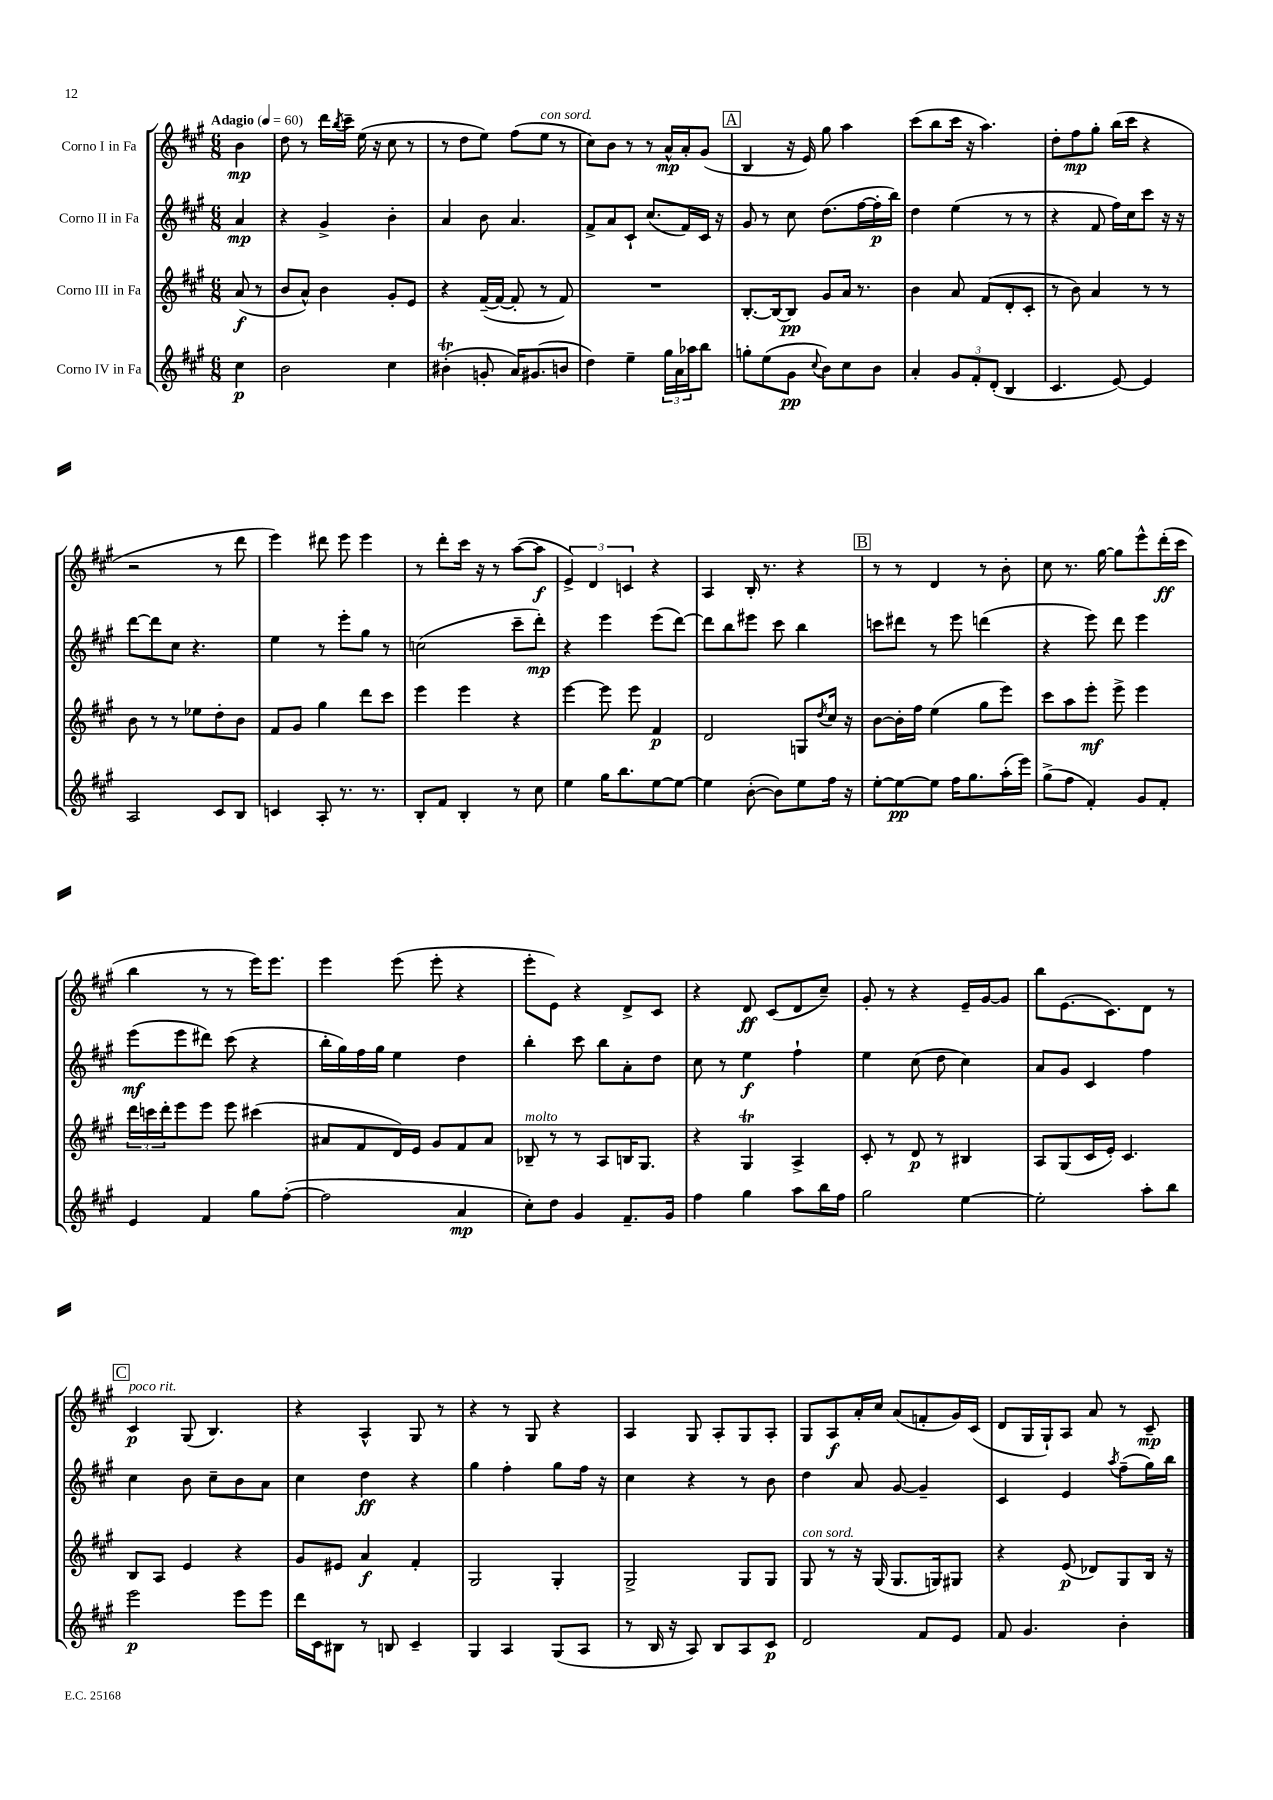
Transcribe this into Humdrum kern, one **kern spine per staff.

**kern	**dynam	**kern	**dynam	**kern	**dynam	**kern	**dynam
*part4	*part4	*part3	*part3	*part2	*part2	*part1	*part1
*staff4	*staff4	*staff3	*staff3	*staff2	*staff2	*staff1	*staff1
*I"Corno IV in Fa	*	*I"Corno III in Fa	*	*I"Corno II in Fa	*	*I"Corno I in Fa	*
*clefG2	*	*clefG2	*	*clefG2	*	*clefG2	*
*k[f#c#g#]	*	*k[f#c#g#]	*	*k[f#c#g#]	*	*k[f#c#g#]	*
*M6/8	*	*M6/8	*	*M6/8	*	*M6/8	*
*MM60	*	*MM60	*	*MM60	*	*MM60	*
=	=	=	=	=	=	=	=
!	!	!	!	!	!	!LO:TX:a:B:t=Adagio	!
4cc#\	p	(8a/	f	4a/	mp	4b\	mp
.	.	8r	.	.	.	.	.
=1	=1	=1	=1	=1	=1	=1	=1
2b\	.	8b/L	.	4r	.	8dd\	.
.	.	8a^^/J)	.	.	.	8r	.
.	.	4b\	.	4g#^/	.	16ddd\LL	.
.	.	.	.	.	.	8qbb/	.
.	.	.	.	.	.	16ccc#~\JJ	.
.	.	.	.	.	.	(16ee\	.
.	.	.	.	.	.	16r	.
4cc#\	.	8g#'/L	.	4b'\	.	8cc#\	.
.	.	8e/J	.	.	.	8r	.
=2	=2	=2	=2	=2	=2	=2	=2
(4b#Xt'\	.	4r	.	4a/	.	8r	.
.	.	.	.	.	.	8dd\L	.
8gn'/	.	([16f#~/LL	.	8b\	.	8ee\J)	.
.	.	16f#/JJ_	.	.	.	.	.
16a/KL)	.	8f#'/]	.	4.a/	.	(8ff#\L	.
(8.g#X/	.	.	.	.	.	.	.
!	!	!	!	!	!	!LO:TX:a:i:t=con sord.	!
.	.	8r	.	.	.	8ee\J	.
8bn/J	.	8f#/)	.	.	.	8r	.
=3	=3	=3	=3	=3	=3	=3	=3
4dd\)	.	2.r	.	8f#^/L	.	8cc#\L)	.
.	.	.	.	8a/	.	8b\J	.
4ee~\	.	.	.	8c#`/J	.	8r	.
.	.	.	.	(8.cc#/L	.	8r	.
24gg#\LL	.	.	.	.	.	16a^^/LL	mp
24a\	.	.	.	.	.	.	.
.	.	.	.	16f#/L)	.	16a'/J	.
24aa-X\J	.	.	.	.	.	.	.
8bb\J	.	.	.	16c#/JJ	.	(8g#/J	.
.	.	.	.	16r	.	.	.
!!LO:REH:place=s1:t=A
=4	=4	=4	=4	=4	=4	=4	=4
8ggn'\L	.	[8.B'/L	.	8g#/	.	4B/	.
(8ee\	.	.	.	8r	.	.	.
.	.	16B/k_	.	.	.	.	.
8g#\J	pp	8B/J]	pp	8cc#\	.	16r	.
.	.	.	.	.	.	16e/)	.
8qqcc#/	.	.	.	.	.	.	.
8b\L)	.	8g#/L	.	(8.dd\L	.	8gg#\	.
8cc#\	.	16a/Jk	.	.	.	4aa\	.
.	.	8.r	.	[16ff#\L	.	.	.
8b\J	.	.	.	16ff#'\]	p	.	.
.	.	.	.	16bb\JJ)	.	.	.
=5	=5	=5	=5	=5	=5	=5	=5
4a'/	.	4b\	.	4dd\	.	(8ccc#\L	.
.	.	.	.	.	.	8bb\	.
12g#/L	.	8a/	.	(4ee\	.	16ccc#\Jk	.
.	.	.	.	.	.	16r	.
12f#'/	.	.	.	.	.	.	.
.	.	(8f#/L	.	.	.	4.aa\)	.
(12d'/J	.	.	.	.	.	.	.
4B/	.	8d'/	.	8r	.	.	.
.	.	8c#'/J	.	8r	.	.	.
=6	=6	=6	=6	=6	=6	=6	=6
4.c#/	.	8r	.	4r	.	8dd'\L	.
.	.	8b\)	.	.	.	8ff#\	mp
.	.	4a/	.	8f#/	.	8gg#'\J	.
[8e/)	.	.	.	16ff#\LL)	.	(16bb\LL	.
.	.	.	.	16cc#\J	.	16ccc#\JJ	.
4e/]	.	8r	.	8ccc#\J	.	4r	.
.	.	8r	.	16r	.	.	.
.	.	.	.	16r	.	.	.
!!LO:LB:g=z
=7	=7	=7	=7	=7	=7	=7	=7
2A/	.	8b\	.	[8ddd\L	.	2r	.
.	.	8r	.	8ddd\]	.	.	.
.	.	8r	.	8cc#\J	.	.	.
.	.	8ee-X\L	.	4.r	.	.	.
8c#/L	.	8dd'\	.	.	.	8r	.
8B/J	.	8b\J	.	.	.	8ddd\	.
=8	=8	=8	=8	=8	=8	=8	=8
4cn/	.	8f#/L	.	4ee\	.	4eee\)	.
.	.	8g#/J	.	.	.	.	.
8A'/	.	4gg#\	.	8r	.	8ddd#X\	.
8.r	.	.	.	8eee'\L	.	8eee\	.
.	.	8ddd\L	.	8gg#\J	.	4eee\	.
8.r	.	.	.	.	.	.	.
.	.	8ccc#\J	.	8r	.	.	.
=9	=9	=9	=9	=9	=9	=9	=9
8B'/L	.	4eee\	.	(2ccn\	.	8r	.
8f#/J	.	.	.	.	.	8ddd'\L	.
4B'/	.	4eee\	.	.	.	16ccc#\Jk	.
.	.	.	.	.	.	16r	.
.	.	.	.	.	.	8r	.
8r	.	4r	.	8ccc#~\L	.	([8aa\L	.
8cc#\	.	.	.	8ddd'\J)	mp	8aa\J]	f
=10	=10	=10	=10	=10	=10	=10	=10
4ee\	.	[4eee\	.	4r	.	6e^/)	.
.	.	.	.	.	.	6d/	.
16gg#\KL	.	8eee\]	.	4eee\	.	.	.
8.bb\	.	.	.	.	.	.	.
.	.	.	.	.	.	6cn/	.
.	.	8eee\	.	.	.	.	.
[8ee\	.	4f#/	p	(8eee\L	.	4r	.
8ee\J_	.	.	.	[8ddd\J)	.	.	.
=11	=11	=11	=11	=11	=11	=11	=11
4ee\]	.	2d/	.	8ddd\L]	.	4A/	.
.	.	.	.	8bb\	.	.	.
([8b'\	.	.	.	8eee#X\J	.	16B'/	.
.	.	.	.	.	.	8.r	.
8b\L])	.	.	.	8ccc#\	.	.	.
8ee\	.	8Gn/L	.	4bb\	.	4r	.
.	.	8qdd/	.	.	.	.	.
16ff#\Jk	.	16cc#/Jk	.	.	.	.	.
16r	.	16r	.	.	.	.	.
!!LO:REH:place=s1:t=B
=12	=12	=12	=12	=12	=12	=12	=12
[8ee'\L	.	[8b\L	.	8cccn\L	.	8r	.
8ee\_	pp	16b'\L]	.	8ddd#X\J	.	8r	.
.	.	16ff#\JJ	.	.	.	.	.
8ee\J]	.	(4ee\	.	8r	.	4d/	.
16ff#\KL	.	.	.	8eee\	.	.	.
8.gg#\	.	.	.	.	.	.	.
.	.	8gg#\L	.	(4dddn\	.	8r	.
(16aa'\L	.	8eee\J)	.	.	.	8b'\	.
16eee\JJ)	.	.	.	.	.	.	.
=13	=13	=13	=13	=13	=13	=13	=13
(8gg#^\L	.	8ccc#\L	.	4r	.	8cc#\	.
8ff#\J	.	8aa\	.	.	.	8.r	.
4f#'/)	.	8eee'\J	mf	8eee\)	.	.	.
.	.	.	.	.	.	[16gg#\	.
.	.	8eee^\	.	8ddd\	.	8gg#\L]	.
8g#/L	.	4eee\	.	4eee\	.	8eee^^\	.
8f#'/J	.	.	.	.	.	(16ddd'\L	ff
.	.	.	.	.	.	16ccc#\JJ	.
!!LO:LB:g=z
=14	=14	=14	=14	=14	=14	=14	=14
4e/	.	24ddd\LL	.	(8eee\L	mf	4bb\	.
.	.	24cccn\	.	.	.	.	.
.	.	24ddd'\J	.	.	.	.	.
.	.	8eee\	.	8eee\	.	.	.
4f#/	.	8eee\J	.	8ddd#X\J)	.	8r	.
.	.	8eee\	.	(8ccc#\	.	8r	.
8gg#\L	.	(4ccc#X\	.	4r	.	16eee\KL)	.
.	.	.	.	.	.	8.eee\J	.
([8ff#'\J	.	.	.	.	.	.	.
=15	=15	=15	=15	=15	=15	=15	=15
2ff#\]	.	8a#X/L	.	16bb'\LL	.	4eee\	.
.	.	.	.	16gg#\)	.	.	.
.	.	8f#/	.	16ff#\	.	.	.
.	.	.	.	16gg#\JJ	.	.	.
.	.	16d/L)	.	4ee\	.	(8eee\	.
.	.	16e/JJ	.	.	.	.	.
.	.	8g#/L	.	.	.	8eee'\	.
4a/	mp	8f#/	.	4dd\	.	4r	.
.	.	8a#/J	.	.	.	.	.
=16	=16	=16	=16	=16	=16	=16	=16
!	!	!LO:TX:a:i:t=molto	!	!	!	!	!
8cc#'\L)	.	8B-X~/	.	4bb'\	.	8eee'\L	.
8dd\J	.	8r	.	.	.	8e\J)	.
4g#/	.	8r	.	8ccc#\	.	4r	.
.	.	8A/L	.	8bb\L	.	.	.
8.f#~/L	.	16Bn/K	.	8a'\	.	8d^/L	.
.	.	8.G#/J	.	.	.	.	.
.	.	.	.	8dd\J	.	8c#/J	.
16g#/Jk	.	.	.	.	.	.	.
=17	=17	=17	=17	=17	=17	=17	=17
4ff#\	.	4r	.	8cc#\	.	4r	.
.	.	.	.	8r	.	.	.
4gg#\	.	4G#t/	.	4ee\	f	8d/	ff
.	.	.	.	.	.	(8c#/L	.
8aa\L	.	4A^/	.	4ff#`\	.	8d/	.
16bb\L	.	.	.	.	.	8cc#~/J)	.
16ff#\JJ	.	.	.	.	.	.	.
=18	=18	=18	=18	=18	=18	=18	=18
2gg#\	.	8c#'/	.	4ee\	.	8g#'/	.
.	.	8r	.	.	.	8r	.
.	.	8d/	p	(8cc#\	.	4r	.
.	.	8r	.	8dd\	.	.	.
[4ee\	.	4B#X/	.	4cc#\)	.	16e~/LL	.
.	.	.	.	.	.	[16g#/J	.
.	.	.	.	.	.	8g#/J]	.
=19	=19	=19	=19	=19	=19	=19	=19
2ee'\]	.	8A/L	.	8a/L	.	8bb\L	.
.	.	(8G#/	.	8g#/J	.	(8.e\	.
.	.	16c#/L	.	4c#/	.	.	.
.	.	16e'/JJ)	.	.	.	8.c#\)	.
.	.	4.c#/	.	.	.	.	.
8aa'\L	.	.	.	4ff#\	.	8d\J	.
8bb\J	.	.	.	.	.	8r	.
!!LO:LB:g=z
!!LO:REH:place=s1:t=C
=20	=20	=20	=20	=20	=20	=20	=20
!	!	!	!	!	!	!LO:TX:a:i:t=poco rit.	!
2eee\	p	8B/L	.	4cc#\	.	4c#/	p
.	.	8A/J	.	.	.	.	.
.	.	4e/	.	8b\	.	(8G#/	.
.	.	.	.	8cc#~\L	.	4.B/)	.
8eee\L	.	4r	.	8b\	.	.	.
8eee\J	.	.	.	8a\J	.	.	.
=21	=21	=21	=21	=21	=21	=21	=21
16ddd\LL	.	8g#/L	.	4cc#\	.	4r	.
16c#\J	.	.	.	.	.	.	.
8B#X\J	.	8e#X/J	.	.	.	.	.
8r	.	4a/	f	4dd\	ff	4A^^/	.
8Bn/	.	.	.	.	.	.	.
4c#~/	.	4f#'/	.	4r	.	8G#/	.
.	.	.	.	.	.	8r	.
=22	=22	=22	=22	=22	=22	=22	=22
4G#/	.	2G#/	.	4gg#\	.	4r	.
4A/	.	.	.	4ff#'\	.	8r	.
.	.	.	.	.	.	8G#/	.
(8G#/L	.	4G#'/	.	8gg#\L	.	4r	.
8A/J	.	.	.	16ff#\Jk	.	.	.
.	.	.	.	16r	.	.	.
=23	=23	=23	=23	=23	=23	=23	=23
8r	.	2G#^/	.	4cc#\	.	4A/	.
16B/	.	.	.	.	.	.	.
16r	.	.	.	.	.	.	.
8A/)	.	.	.	4r	.	8G#/	.
8B/L	.	.	.	.	.	8A'/L	.
8A/	.	8G#/L	.	8r	.	8G#/	.
8c#/J	p	8G#/J	.	8b\	.	8A'/J	.
=24	=24	=24	=24	=24	=24	=24	=24
!	!	!LO:TX:a:i:t=con sord.	!	!	!	!	!
2d/	.	8G#/	.	4dd\	.	8G#/L	.
.	.	8r	.	.	.	8A/	f
.	.	16r	.	8a/	.	16a'/L	.
.	.	(16G#/	.	.	.	16cc#/JJ	.
.	.	8.G#/L	.	[8g#/	.	(8a/L	.
8f#/L	.	.	.	4g#~/]	.	8fn'/	.
.	.	16Gn/k)	.	.	.	.	.
8e/J	.	8G#X/J	.	.	.	16g#/L)	.
.	.	.	.	.	.	(16c#/JJ	.
=25	=25	=25	=25	=25	=25	=25	=25
8f#/	.	4r	.	4c#/	.	8d/L	.
4.g#/	.	.	.	.	.	16G#/L	.
.	.	.	.	.	.	16G#`/J)	.
.	.	(8e/	p	4e/	.	8A/J	.
.	.	8d-X/L)	.	.	.	8a/	.
.	.	.	.	8qaa/	.	.	.
4b'\	.	8G#/	.	(8ff#~\L	.	8r	.
.	.	16B/Jk	.	16gg#\L)	.	8c#~/	mp
.	.	16r	.	16bb\JJ	.	.	.
==	==	==	==	==	==	==	==
*-	*-	*-	*-	*-	*-	*-	*-
